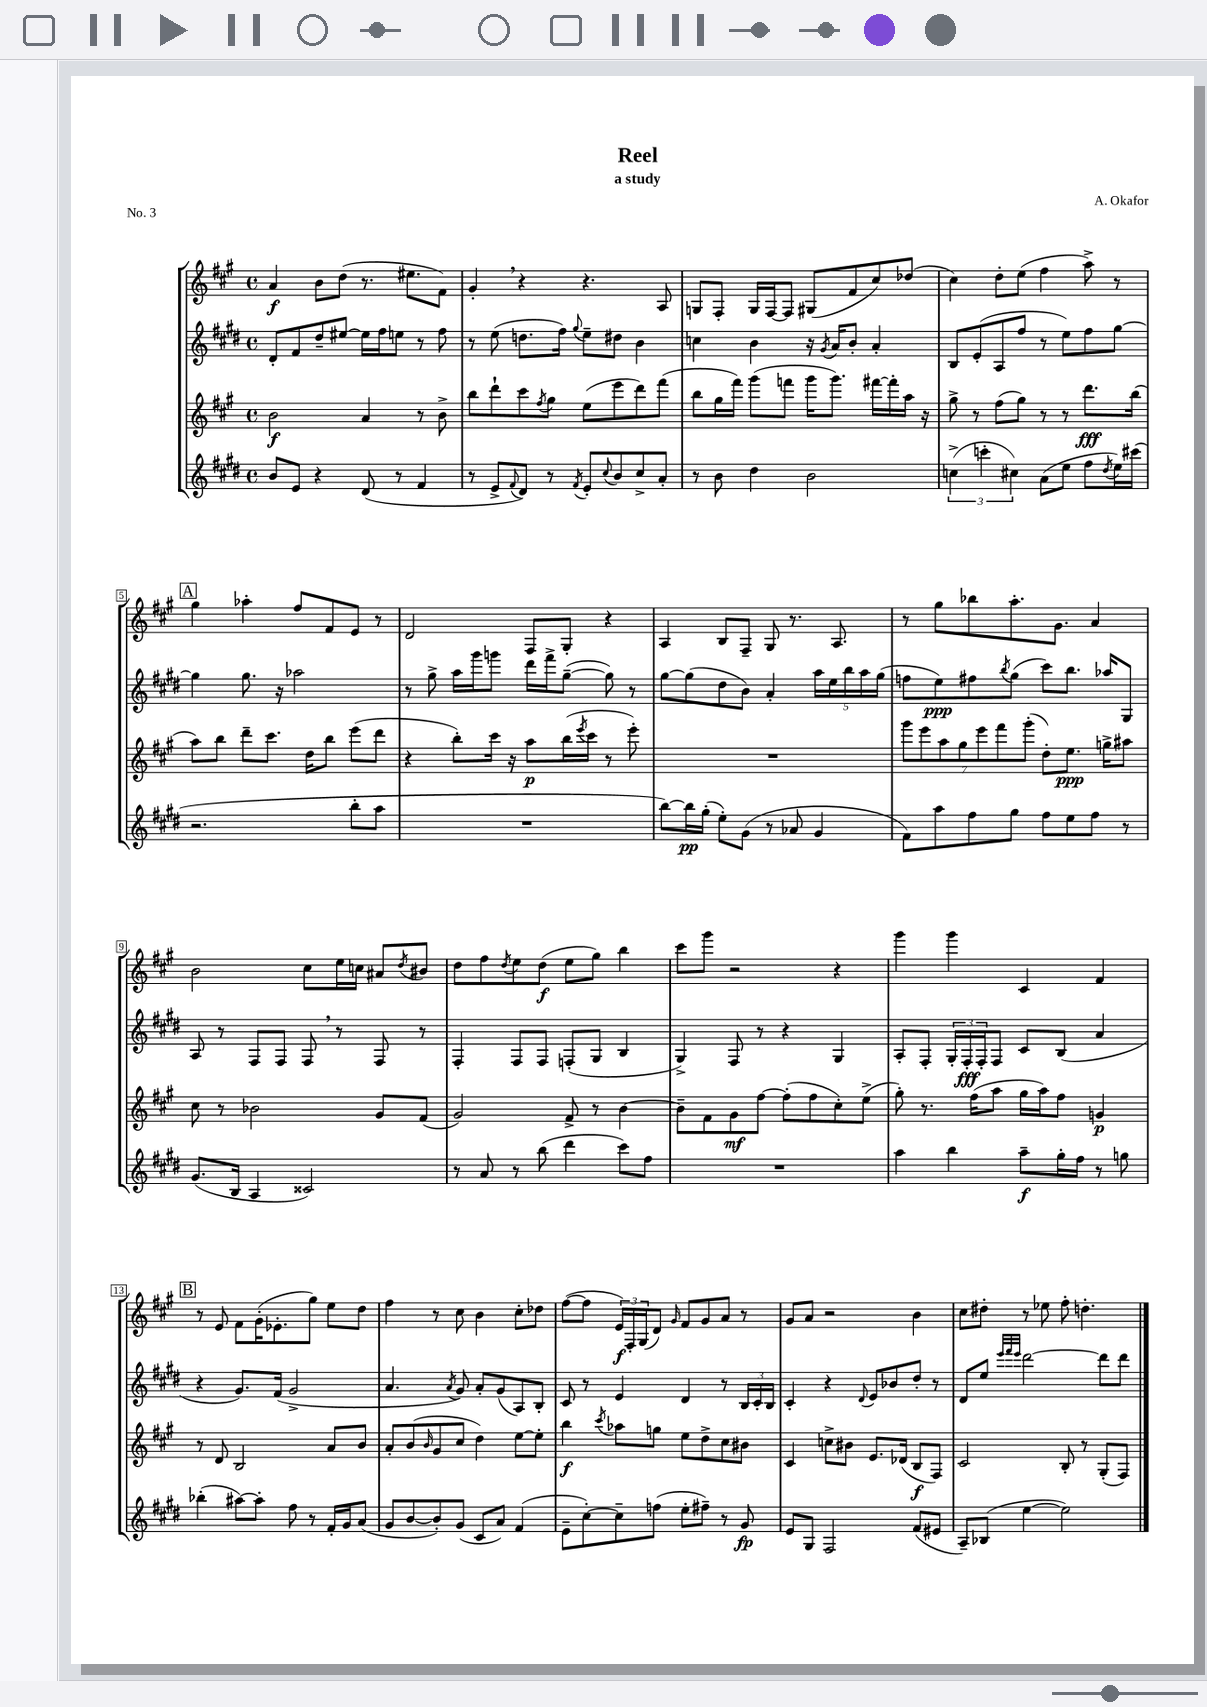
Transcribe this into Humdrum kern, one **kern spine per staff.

**kern	**kern	**kern	**kern
*staff4	*staff3	*staff2	*staff1
*clefG2	*clefG2	*clefG2	*clefG2
*k[f#c#g#d#]	*k[f#c#g#]	*k[f#c#g#d#]	*k[f#c#g#]
*M4/4	*M4/4	*M4/4	*M4/4
*met(c)	*met(c)	*met(c)	*met(c)
8b	2b	8d#'	4a
8e	.	8f#	.
4r	.	8dd#~	8b
.	.	[8ee#	(8dd
(8d#	4a	16ee#]	8.r
.	.	16ff#	.
8r	.	8ee	.
.	.	.	8.ee#
4f#	8r	8r	.
.	8b^	8ff#	8f#)
=	=	=	=
8r	8bb	8r	4g#'
8e^	8ddd`	(8ee	.
8qqf#	.	.	.
8d#)	8ccc#	8.dd	4r
.	8qff#	.	.
8r	8gg#	.	.
.	.	16ff#)	.
8qf#	.	8qqgg#	.
8e'	(8ee	8ee~	4.r
8qqcc#	.	.	.
8b	8eee	8dd#	.
8cc#^	8ddd)	4b	.
8a'	(8fff#	.	8A
=	=	=	=
8r	8bb	4cc	8G
8b	16gg#	.	8F#'
.	16fff#)	.	.
4dd#	(8ggg#	4b	16G
.	.	.	[16F#
.	8fff	.	8F#]
2b	16ggg#	16r	(8G#
.	.	8qg#	.
.	8.ggg#)	16a	.
.	.	8b'	8f#
.	[16fff#	4a'	8cc#)
.	16fff#']	.	.
.	16aa	.	(8dd-
.	16r	.	.
=	=	=	=
(6cc^	8gg#^	8B	4cc#)
.	8r	(8e'	.
6ccc'	.	.	.
.	(8ff#	8A	8dd'
6cc#)	.	.	.
.	8gg#)	8ff#	(8ee
(8a	8r	8r	4ff#
8ee	8r	8ee)	.
8ff#	8.ddd	8ff#	8aa^)
8qdd#	.	.	.
16ee)	.	[8gg#	8r
(16ccc#	(16bb	.	.
=	=	=	=
2.r	8aa)	4gg#]	4gg#
.	8bb	.	.
.	8ddd~	8.gg#	4aa-'
.	8.ccc#	.	.
.	.	16r	.
.	.	2aa-	8ff#
.	16dd	.	.
.	8bb	.	8f#
8bb'	(8eee	.	8e
8aa	8ddd	.	8r
=	=	=	=
1r	4r	8r	2d
.	.	8gg#^	.
.	8bb')	16aa	.
.	.	16ggg#	.
.	16ccc#	8ggg	.
.	16r	.	.
.	8aa	16ddd#	8F#
.	.	16fff#^	.
.	(16bb	([8gg#~	8G#'
.	8qeee	.	.
.	16ccc#	.	.
.	8r	8gg#])	4r
.	8eee')	8r	.
=	=	=	=
[8bb)	1r	[8gg#	4A
16bb]	.	(8gg#]	.
(16gg#'	.	.	.
8ee')	.	8dd#	8B
(8g#	.	8b)	8F#~
8r	.	4a'	8G#
8a-	.	.	8.r
4g#	.	20aa	.
.	.	20ee	.
.	.	.	8.A
.	.	20bb	.
.	.	20aa	.
.	.	(20gg#	.
=	=	=	=
8f#)	14ggg#	8ff	8r
.	14eee	.	.
8aa	.	8ee)	8gg#
.	14aa	.	.
.	14gg#	.	.
8ff#	.	8ff#	8bb-
.	14eee	.	.
.	14fff#	.	.
.	.	8qbb	.
8gg#	.	(8gg#	8.aa'
.	(14ggg#'	.	.
8ff#	8dd')	8ccc#)	.
.	.	.	8.g#
8ee	8.ee	8.bb	.
8ff#	.	.	4a
.	16gg^	16aa-	.
8r	8aa#	8G#	.
=	=	=	=
(8.g#	8cc#	8A	2b
.	8r	8r	.
16B	.	.	.
4A	2b-	8F#	.
.	.	8F#	.
2c##)	.	8F#	8cc#
.	.	8r	16ee
.	.	.	16cc
.	8g#	8F#	8a#
.	.	.	8qdd
.	(8f#	8r	8b#
=	=	=	=
8r	2g#)	4F#'	8dd
8a	.	.	8ff#
.	.	.	8qdd
8r	.	8F#	8ee
(8bb	.	8F#	(8dd
4ddd#	8f#^	(8F'	8ee
.	8r	8G#	8gg#)
8ccc#)	[4b	4B	4bb
8ff#	.	.	.
=	=	=	=
1r	8b~]	4G#^)	8ccc#
.	8f#	.	8ggg#
.	8g#	8F#	2r
.	[8ff#	8r	.
.	(8ff#']	4r	.
.	8ff#	.	.
.	8cc#')	4G#	4r
.	(8ee^	.	.
=	=	=	=
4aa	8gg#')	8A'	4ggg#
.	8.r	8F#'	.
4bb	.	24G#'	4ggg#
.	.	24F#'	.
.	(16ff#	.	.
.	.	24F#'	.
.	8aa	8F#	.
8aa~	16gg#	8c#	4c#
.	16aa)	.	.
16gg#'	8ff#	(8B	.
16ff#	.	.	.
8r	4g	4a	4f#
8gg	.	.	.
=	=	=	=
(4bb-'	8r	4r	8r
.	8d	.	8e
[8aa#)	2B	8.g#)	8f#
8aa#']	.	.	(16g#'
.	.	(16f#	8.e-'
8ff#	.	2g#^	.
8r	.	.	8gg#)
16f#'	8a	.	8ee
16g#	.	.	.
(8a	8b	.	8dd
=	=	=	=
8g#	8a'	4.a	4ff#
[8b	(8b	.	.
.	16qqb	.	.
8b'])	8g#	.	8r
.	.	8qa	.
(8g#	8cc#	8g#)	8cc#
8c#	4dd)	8a'	4b
8a)	.	(8g#	.
(4f#	[8ee	8A)	8cc#'
.	8ee']	8B'	8dd-
=	=	=	=
8e~	4bb	8c#	([8ff#
[8cc#')	.	8r	8ff#]
.	8qccc#	.	.
8cc#~]	8aa-	4e	24e)
.	.	.	24F#'
.	.	.	(24G#
(8ff	8gg	.	8d)
.	.	.	16qqg#
8ee'	8ee	4d#	8f#
8ff#~)	8dd^	.	8g#
8r	8cc#	8r	8a
8g#	8b#	24B	8r
.	.	24c#'	.
.	.	24B	.
=	=	=	=
8e	4c#	4c#'	8g#
8G#	.	.	8a
2F#	8cc^	4r	2r
.	8b#	.	.
.	.	8qqd#	.
.	8.e	8e	.
.	.	8b-	.
.	(16d-	.	.
(8f#	8B	8dd#'	4b
8e#	8F#)	8r	.
=	=	=	=
8A~)	2c#	8d#	8cc#
(8B-	.	8ee	8dd#'
.	.	32qqeee	.
.	.	32qqfff#	.
.	.	32qqeee	.
[4ee	.	[2ddd#	8r
.	.	.	8ee-
2ee])	8B'	.	8ff#'
.	8r	.	4.dd'
.	(8G#'	8ddd#]	.
.	8F#)	8ddd#	.
==	==	==	==
*-	*-	*-	*-
